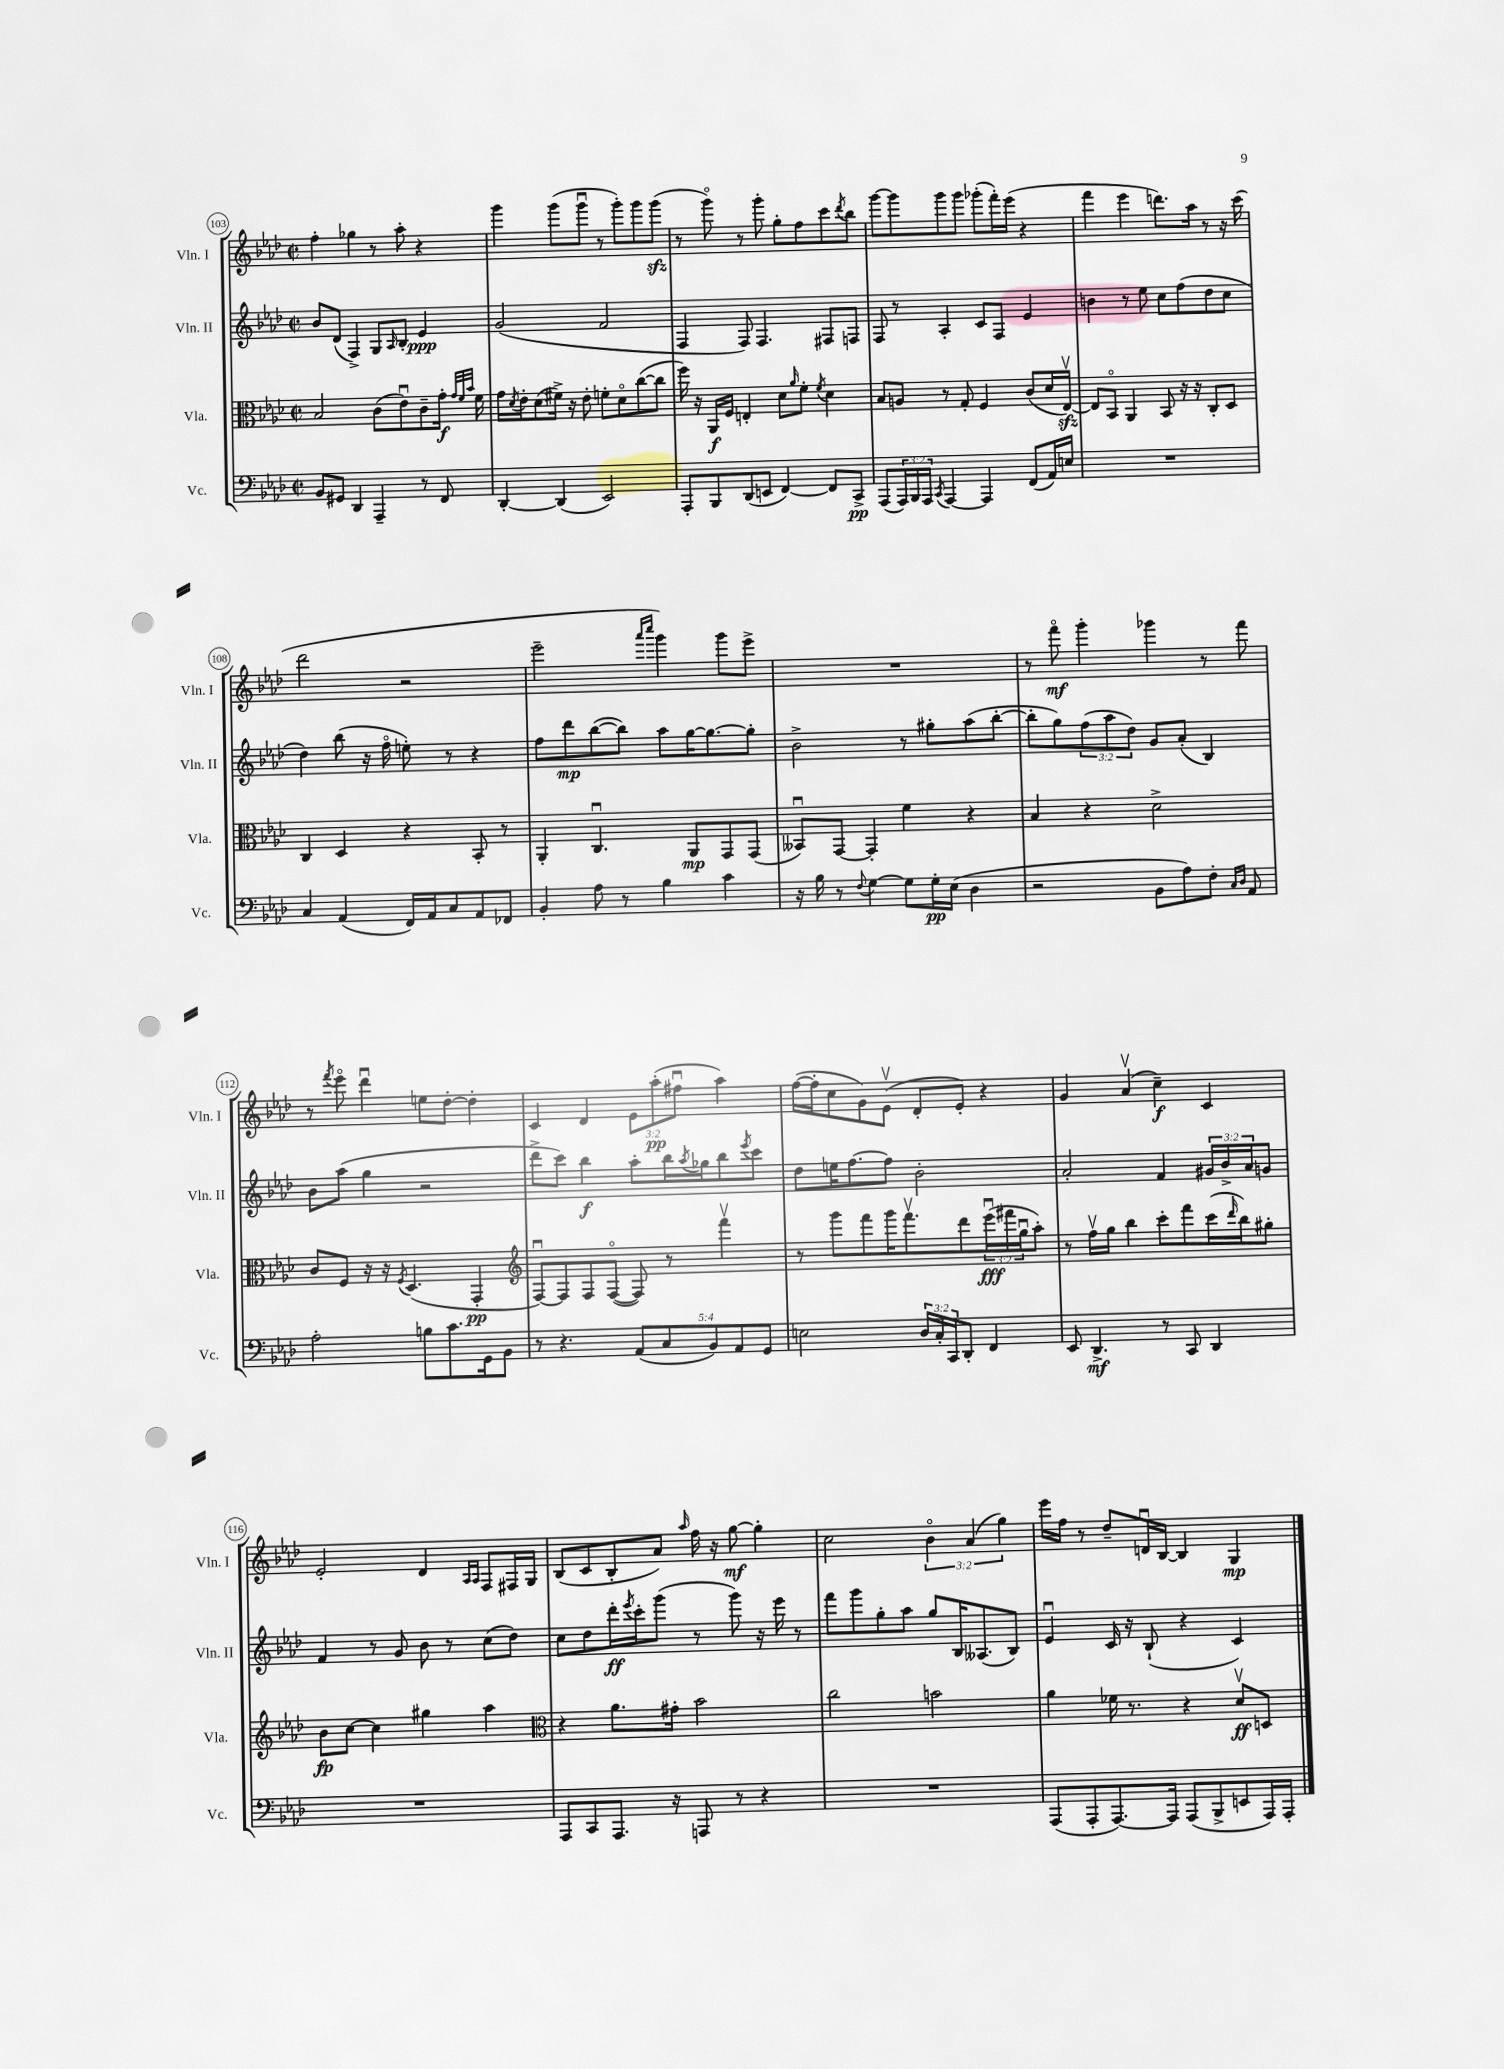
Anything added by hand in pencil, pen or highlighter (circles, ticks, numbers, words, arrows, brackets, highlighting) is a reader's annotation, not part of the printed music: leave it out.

**kern	**kern	**kern	**kern
*staff4	*staff3	*staff2	*staff1
*clefF4	*clefC3	*clefG2	*clefG2
*k[b-e-a-d-]	*k[b-e-a-d-]	*k[b-e-a-d-]	*k[b-e-a-d-]
*M2/2	*M2/2	*M2/2	*M2/2
*met(c|)	*met(c|)	*met(c|)	*met(c|)
8BB-	2B-	8b-	4ff'
8GG#	.	(8d-	.
4DD-	.	4F^)	4gg-
4AAA-~	(8c	8G	8r
.	.	16qqA-	.
.	8e-u)	8B-'	8aa-'
8r	8c~	4e-	4r
8FF	16g'	.	.
.	32qqg	.	.
.	32qqf	.	.
.	32qqb-	.	.
.	16f	.	.
=	=	=	=
[4DD-'	16g	(2g	4ggg
.	8qd-	.	.
.	16e-'	.	.
.	(8d-	.	.
(4DD-]	16f#^)	.	(8ggg
.	16r	.	.
.	8e-'	.	8gggu
2EE-)	8f'	2f	8r
.	8d-o	.	8ggg')
.	([8cc	.	8ggg
.	8cc]	.	(8ggg
=	=	=	=
8AAA-'	16ff)	4F	8r
.	16r	.	.
8BBB-	16AA-	.	8gggo)
.	16F	.	.
(8DD-	4E'	8F)	8r
8EE	.	4.F	8ggg'
[4FF)	8d-	.	8gg'
.	16qqa-	.	.
.	8f'	.	8ff
.	8qf	.	.
8FF]	4d-	8F#	8ccc
.	.	.	8qddd-
8CC^	.	8F	8bb-
=	=	=	=
(8AAA-	8B-	8F	[8ggg
24AAA-)	8A	8r	8ggg]
24BBB-	.	.	.
24AAA-	.	.	.
8qCC	.	.	.
[4AAA-	8r	4A-'	8ggg
.	8G'	.	8ggg
4AAA-]	4F	8c	(8ggg-'
.	.	8F	16fff')
.	.	.	(16eee-
(8FF	(8c	4e-	4r
16AA-)	16d-	.	.
16E	[16E-v)	.	.
=	=	=	=
1r	8E-]	4b	4fff
.	8BB-o	.	.
.	4AA-	8r	4eee-
.	.	8ee-	.
.	8BB-	8cc	8.ddd)
.	16r	(8ff	.
.	16r	.	16aa-
.	8C'	8dd-	8r
.	8D-	8cc	16r
.	.	.	(16ccc
=	=	=	=
4C	4C	4dd-)	2ddd-
(4AA-	4D-	(8bb-	.
.	.	16r	.
.	.	16ffo	.
16FF)	4r	8ee')	2r
16AA-	.	.	.
8C	.	8r	.
8AA-	8BB-'	4r	.
8FF-	8r	.	.
=	=	=	=
4BB-'	4AA-'	8ff	2eee-~
.	.	8ddd-	.
8A-	4.Cu	([8bb-	.
8r	.	8bb-])	.
.	.	.	16qqaaa-
.	.	.	16qqcccc
4B-	.	8aa-	4ggg)
.	8AA-	[16gg	.
.	.	8.gg_	.
4c	8GG	.	8ggg
.	(8GG	8gg']	8eee-^
=	=	=	=
16r	8BB--u)	2b-^	1r
16B-	.	.	.
8r	[8GG	.	.
8qqF	.	.	.
[4G	4GG']	.	.
8G]	4f	8r	.
16G'	.	8gg#'	.
(16E-	.	.	.
4D-	4r	(8aa-	.
.	.	[8bb-'	.
=	=	=	=
2r	4B-	8bb-']	8r
.	.	8gg)	8fffo
.	4r	(12ff	4ggg'
.	.	12aa-	.
.	.	12dd-)	.
8BB-	2d-^	8g	4ggg-
8A-)	.	(8a-'	.
8F'	.	4B-)	8r
16qqC	.	.	.
16qqD-	.	.	.
8AA-	.	.	8fff
=	=	=	=
2A-'	8c	8b-	8r
.	.	.	8qfff
.	8F	(8aa-	8eee-o
.	16r	4gg	4ddd-u
.	16r	.	.
.	8qF	.	.
.	(4.D-	.	.
8B	.	2r	8ee
8.c	.	.	[8dd-'
.	4GG'	.	4dd-']
16GG	.	.	.
8BB-	.	.	.
=	=	=	=
*	*clefG2	*	*
8r	[8Fu)	8ddd-^	4c
4.r	8F]	8ccc)	.
.	8F	4bb-	4d-
.	([8Fo	.	.
(10AA-	8F])	8aa-'	12e-
.	.	.	(12aa-'
10C	.	.	.
.	8r	16bb-	.
.	.	.	12ff#u
.	.	8qaa-	.
.	.	16gg-	.
10BB-)	.	.	.
.	4fffv	8bb-	4aa-)
10AA-	.	.	.
.	.	8qeee-	.
.	.	8ccc	.
10GG	.	.	.
=	=	=	=
2E	8r	8dd-	([16ff
.	.	.	16ff']
.	8ggg	16ee	8cc
.	.	[8.ff	.
.	8fff	.	8g)
.	16ggg	8ff]	(8e-v
.	8.fffv	.	.
24D-	.	2b-'	8d-'
24C'	.	.	.
24CC	.	.	.
8DD-'	8ddd-	.	8e-')
4FF	(24eee-u	.	4r
.	24fff#	.	.
.	24ggu	.	.
.	8aa-')	.	.
=	=	=	=
8EE-	8r	2a-'	4g
4.DD-^	16ffv	.	.
.	16gg	.	.
.	4bb-	.	(4a-v
8r	8ccc'	4f	4cc~)
8CC	8fff	.	.
4DD-	(16ccc	24g#	4c
.	.	24b-^	.
.	16qqddd-	.	.
.	16bb-)	.	.
.	.	24a-	.
.	8gg#'	8g	.
=	=	=	=
1r	8b-	4f	2e-'
.	[8cc	.	.
.	4cc]	8r	.
.	.	8g	.
.	4gg#	8b-	4d-
.	.	8r	.
.	.	.	16qqA-
.	.	.	16qqA-
.	4aa-	(8cc	8F
.	.	8dd-)	16F#
.	.	.	16G
=	=	=	=
*	*clefC3	*	*
8AAA-	4r	8cc	(8B-
8CC	.	8dd-	8c
8.AAA-	8.a-	16ddd-'	8B-'
.	.	8qeee-	.
.	.	16ccc'	.
.	.	(8ggg	8a-)
16r	16g#'	.	.
.	.	.	16qqaa-
8AAA	2b-	8r	16ff
.	.	.	16r
8r	.	8ggg)	[8gg
4r	.	16r	4gg']
.	.	16eee-	.
.	.	8r	.
=	=	=	=
1r	2cc	8fff	2cc
.	.	8ggg	.
.	.	8gg'	.
.	.	8aa-	.
.	2b	8gg	6b-o
.	.	16B-	.
.	.	.	(6a-
.	.	(8.A--	.
.	.	.	6gg)
.	.	8B-)	.
=	=	=	=
(8AAA-	4a-	4e-u	16eee-
.	.	.	16ff
8AAA-'	.	.	8r
[8.AAA-)	16f-	16c	8dd-~
.	8.r	16r	.
.	.	(8B-`	16du
16AAA-]	.	.	[16B-
(8AAA-	4r	4r	4B-]
8BBB-^	.	.	.
8EE	8d-v	4c)	4G
16AAA-)	8D	.	.
16AAA-'	.	.	.
==	==	==	==
*-	*-	*-	*-
